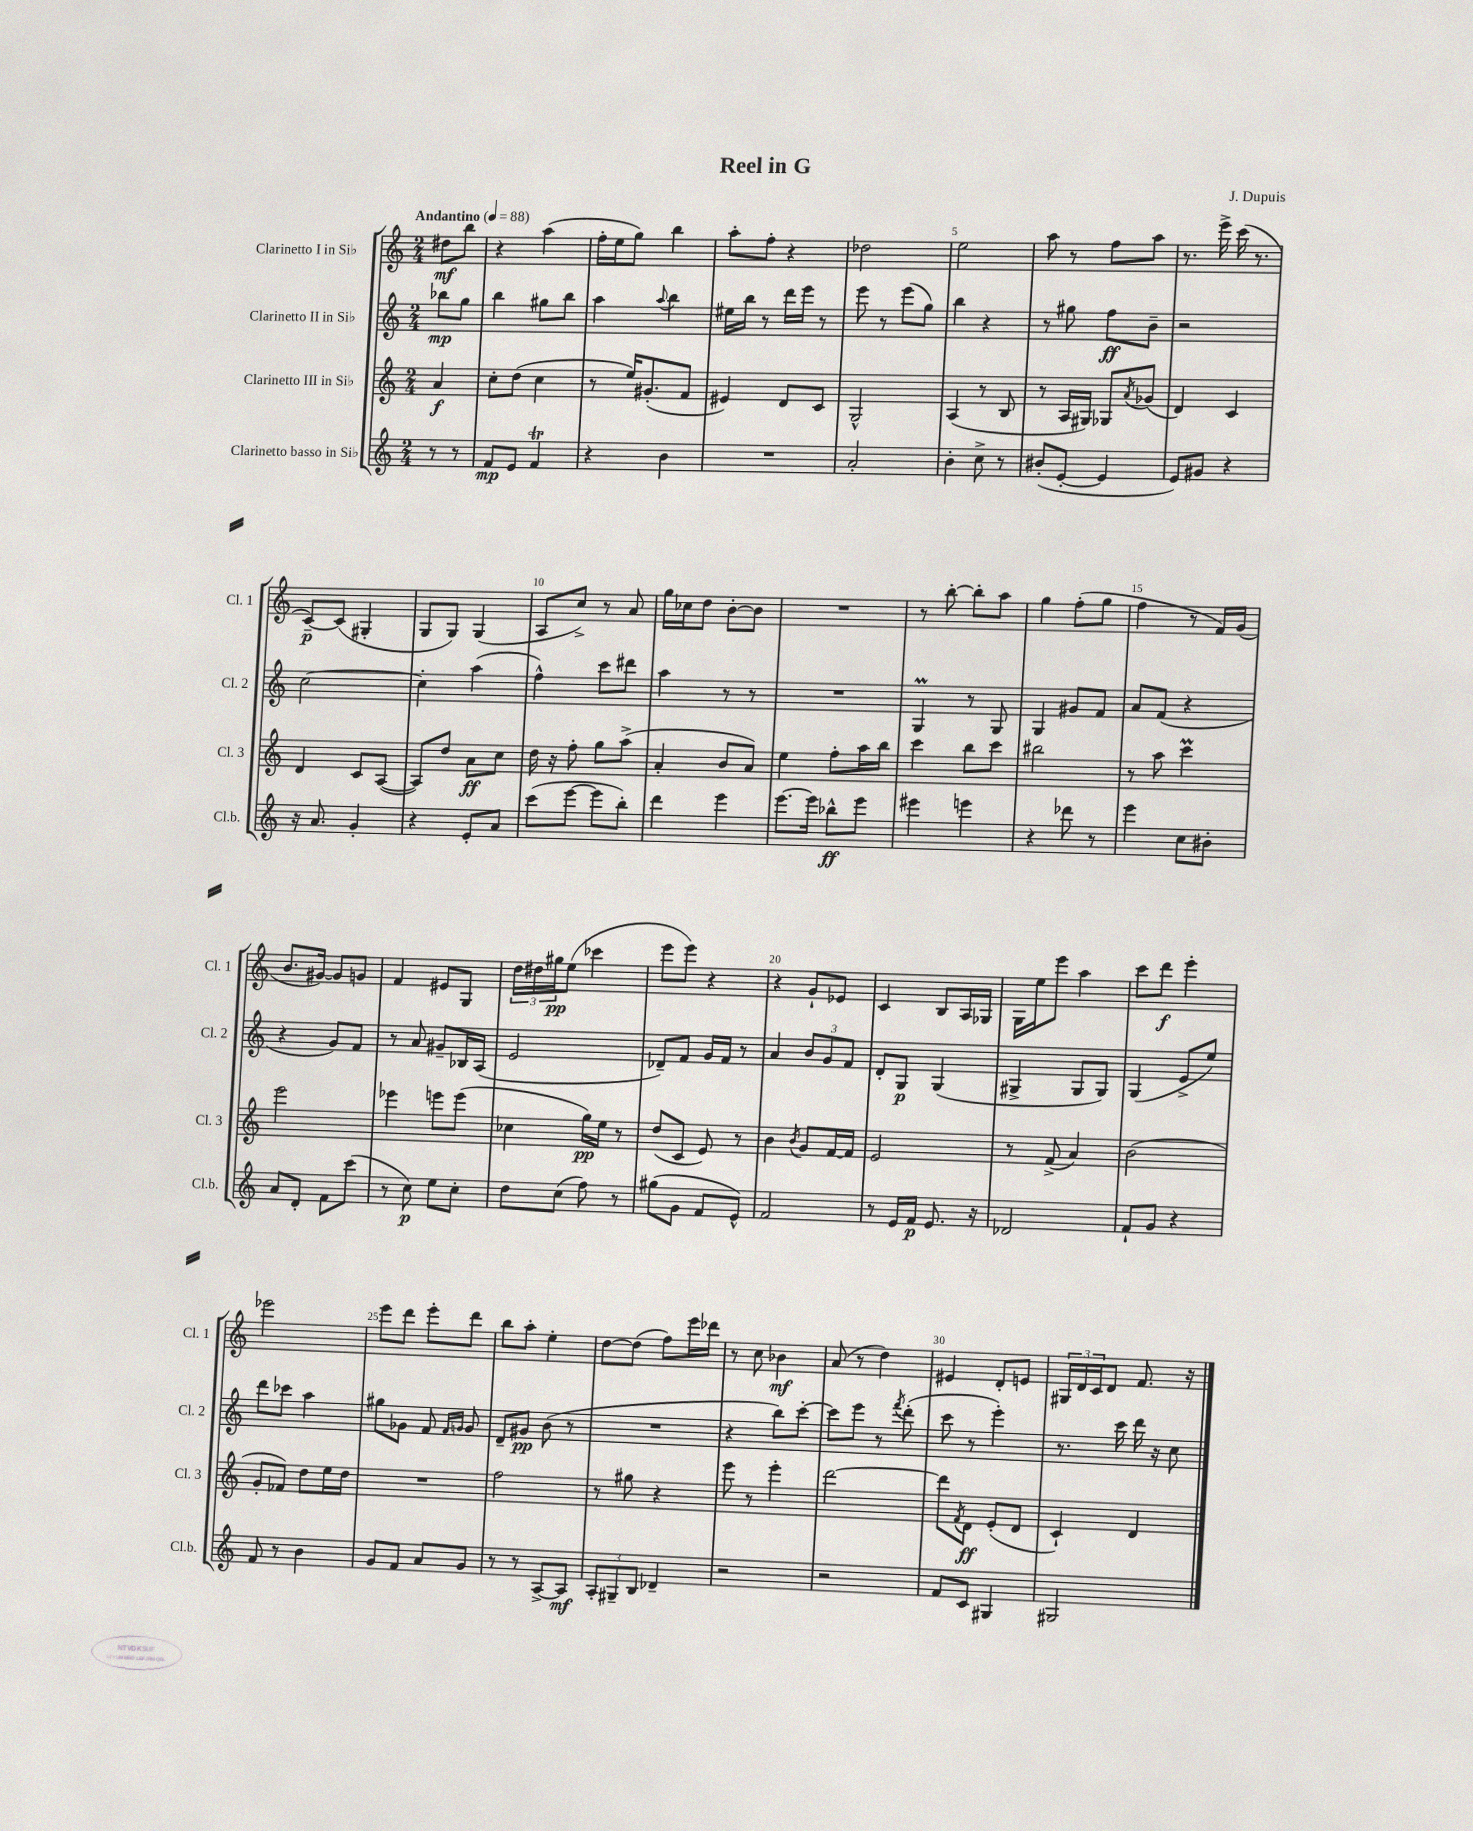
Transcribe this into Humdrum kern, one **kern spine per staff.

**kern	**kern	**kern	**kern
*staff4	*staff3	*staff2	*staff1
*clefG2	*clefG2	*clefG2	*clefG2
*k[]	*k[]	*k[]	*k[]
*M2/4	*M2/4	*M2/4	*M2/4
*MM88	*MM88	*MM88	*MM88
8r	4a/	8bb-\L	8dd#\L
8r	.	8gg\J	8bb\J
=	=	=	=
8f/L	8cc'\L	4bb\	4r
8e/J	(8dd\J	.	.
4f/	4cc\	8gg#\L	(4aa\
.	.	8bb\J	.
=	=	=	=
4r	8r	4aa\	16ff'\LL
.	.	.	16ee\J
.	16ee/LK)	.	8gg\J)
.	(8.g#'/	.	.
.	.	8qqaa/	.
4b\	.	4bb\	4bb\
.	8f/J	.	.
=	=	=	=
2r	4e#/)	16ee#\LL	8aa'\L
.	.	16bb\JJ	.
.	.	8r	8ff'\J
.	8d/L	16ddd\LL	4r
.	.	16eee\JJ	.
.	8c/J	8r	.
=	=	=	=
2a'/	2G^^/	8eee\	2dd-\
.	.	8r	.
.	.	(8eee\L	.
.	.	8gg\J)	.
=	=	=	=
4b'\	(4A/	4bb\	2ee\
8cc^\	8r	4r	.
8r	8B/	.	.
=	=	=	=
(8b#'/L	8r	8r	8aa\
[8e'/J	16A/LL	8gg#\	8r
.	16G#/JJ)	.	.
4e/]	8G-/L	8ff\L	8ff\L
.	8qa/	.	.
.	(8g-/J	8b~\J	8aa\J
=	=	=	=
8e/L)	4d/)	2r	8.r
8g#/J	.	.	.
.	.	.	16eee^\
4r	4c/	.	(16ccc\
.	.	.	8.r
=	=	=	=
16r	4d/	[2cc\	[8c~/L)
8.a/	.	.	.
.	.	.	(8c/]J
4g'/	8c/L	.	4G#'/
.	([8A/J	.	.
=	=	=	=
4r	8A/]L)	4cc'\]	8G/L
.	8dd/J	.	8G/J)
8e'/L	8a\L	(4aa\	(4G/
8a/J	8cc\J	.	.
=	=	=	=
(8ccc\L	16dd\	4ff^^\)	8A/L
.	16r	.	.
[8eee\J	8ff'\	.	8cc^/J)
8eee\]L	8gg\L	8ccc\L	8r
8bb'\J)	(8aa^\J	8ddd#\J	8a/
=	=	=	=
4ddd\	4a'/	4aa\	16gg\LL
.	.	.	16cc-\J
.	.	.	8dd\J
4eee\	8b/L	8r	[8b'\L
.	8a/J)	8r	8b\]J
=	=	=	=
[8.eee\L	4ee\	2r	2r
16eee\]Jk	.	.	.
8bb-^^\L	8ff'\L	.	.
8eee\J	16aa\L	.	.
.	16bb\JJ	.	.
=	=	=	=
4eee#\	4ccc\	4G/	8r
.	.	.	[8bb'\
4eee\	8bb\L	8r	8bb'\]L
.	8ccc\J	8G/	8aa\J
=	=	=	=
4r	2bb#\	4G/	4gg\
8ddd-\	.	8g#/L	(8ff'\L
8r	.	8f/J	8gg\J
=	=	=	=
4eee\	8r	8a/L	4ff\
.	8aa\	(8f/J	.
8cc\L	4ccc\	4r	8r
8b#'\J	.	.	16f/LL)
.	.	.	(16g/JJ
=	=	=	=
8a/L	2eee\	4r	8.b/L
8d'/J	.	.	.
.	.	.	[16g#/Jk)
8f\L	.	8g/L)	8g#/]L
(8ccc\J	.	8f/J	8g/J
=	=	=	=
8r	4eee-\	8r	4f/
8cc\)	.	8a/	.
8ee\L	8eee\L	8g#~/L	8e#/L
8cc'\J	(8eee\J	16B-/L	8G/J
.	.	(16A/JJ	.
=	=	=	=
8dd\L	4cc-\	2e/	24dd\LL
.	.	.	24dd#\
.	.	.	24gg#\J
(8cc\J	.	.	(8ee\J
8ff\)	16gg\LL)	.	4ccc-\
.	16ee\JJ	.	.
8r	8r	.	.
=	=	=	=
(8gg#\L	(8dd/L	8d-~/L)	8eee\L
8g\J	8c/J	8f/J	8eee\J)
8f/L	8e/)	16g/LL	4r
.	.	16f/JJ	.
8e^^/J)	8r	8r	.
=	=	=	=
2f/	4b\	4a/	4r
.	8qb/	.	.
.	8g/L	12b/L	8g`/L
.	.	12g/	.
.	[16f/L	.	8e-/J
.	.	12f/J	.
.	16f/]JJ	.	.
=	=	=	=
8r	2e/	8d'/L	4c/
16e/LL	.	8G/J	.
16f/JJ	.	.	.
8.e/	.	(4G/	8B/L
.	.	.	16A/L
16r	.	.	16G-/JJ
=	=	=	=
2d-/	8r	4G#^/	16G\LL
.	.	.	16ee\J
.	(8f^/	.	8eee\J
.	4a/)	8G#/L	4aa\
.	.	8G#/J)	.
=	=	=	=
8f`/L	(2b\	(4G/	8ccc\L
8g/J	.	.	8ddd\J
4r	.	8e^/L	4eee'\
.	.	8ee/J)	.
=	=	=	=
8f/	8g'/L	8ddd\L	2eee-\
8r	8f-/J)	8ccc-\J	.
4b\	8dd\L	4aa\	.
.	16ee\L	.	.
.	16dd\JJ	.	.
=	=	=	=
8g/L	2r	8gg#\L	8eee\L
8f/J	.	8g-\J	8ddd\J
8a/L	.	8f/	8eee'\L
.	.	16qqf/LL	.
.	.	16qqg/JJ	.
8g/J	.	8g/	8ddd\J
=	=	=	=
8r	2ff\	8d~/L	8bb\L
8r	.	8g#/J	8aa'\J
[8A^/L	.	(8b\	4ee'\
8A/]J	.	8r	.
=	=	=	=
12A'/L	8r	2r	[8dd\L
12G#~/	.	.	.
.	8gg#\	.	(8dd\]J
12B/J	.	.	.
4d-~/	4r	.	8ff\L)
.	.	.	16eee\L
.	.	.	16ddd-\JJ
=	=	=	=
2r	8eee\	4r	8r
.	8r	.	8cc\
.	4eee'\	8bb\L)	4b-\
.	.	[8ccc'\J	.
=	=	=	=
2r	[2ddd\	8ccc\]L	(8a/
.	.	8eee\J	8r
.	.	8r	4dd\)
.	.	8qfff/	.
.	.	(8ddd'\	.
=	=	=	=
8f/L	8ddd\]L	8ccc\	4e#/
.	8qf/	.	.
8c/J	8d\J	8r	.
4G#/	(8e'/L	4eee'\)	8d'/L
.	8d/J	.	8e/J
=	=	=	=
2G#/	4c`/)	8.r	24G#/LL
.	.	.	24d/
.	.	.	24c/J
.	.	.	8d/J
.	.	16ccc\	.
.	4d/	16ddd\	8.f/
.	.	16r	.
.	.	8cc\	.
.	.	.	16r
==	==	==	==
*-	*-	*-	*-
